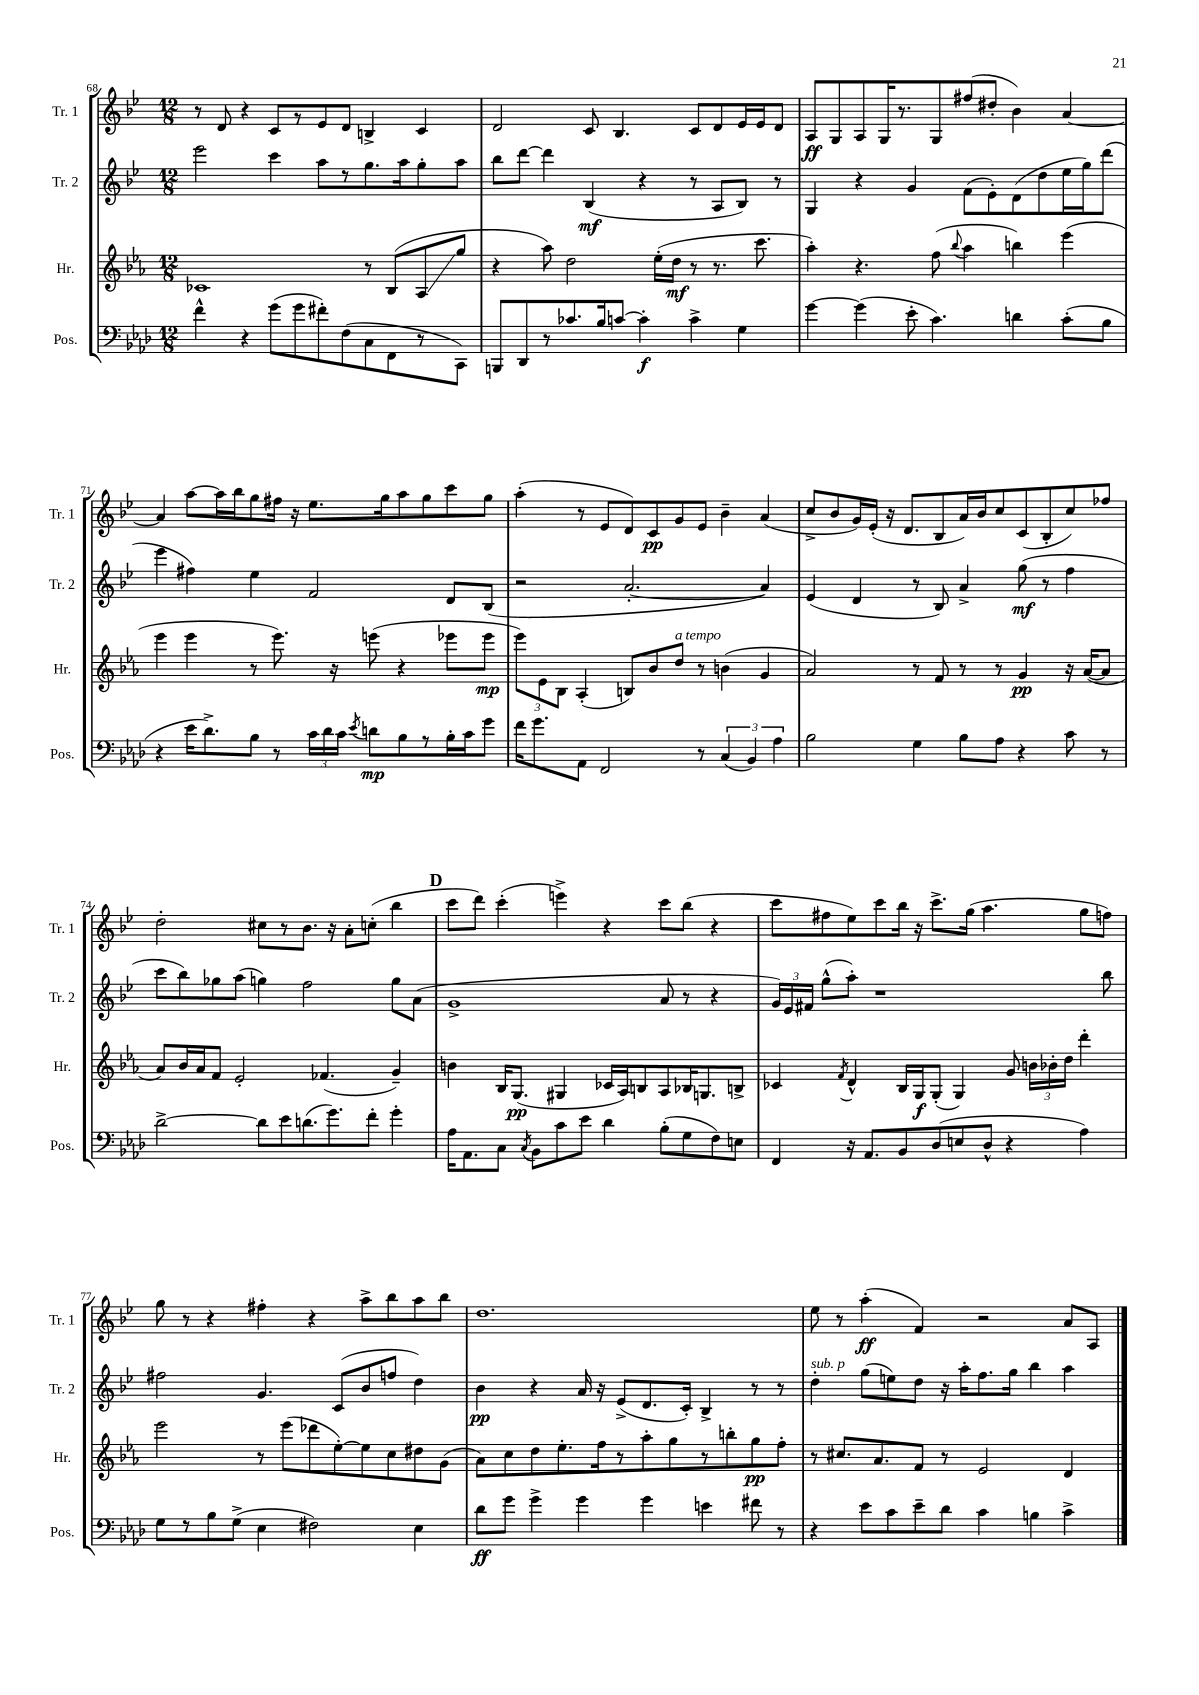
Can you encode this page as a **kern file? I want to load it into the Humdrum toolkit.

**kern	**kern	**kern	**kern
*staff4	*staff3	*staff2	*staff1
*clefF4	*clefG2	*clefG2	*clefG2
*k[b-e-a-d-]	*k[b-e-a-]	*k[b-e-]	*k[b-e-]
*M12/8	*M12/8	*M12/8	*M12/8
4f^^\	1c-	2eee-\	8r
.	.	.	8d/
4r	.	.	4r
(8g\L	.	4ccc\	8c/L
8g\	.	.	8r
8f#'\)	.	8aa\L	8e-/
(8F\	.	8r	8d/J
8C\	8r	8.gg\	4B^/
8FF\	(8B-/L	.	.
.	.	16aa\k	.
8r	8A-/	8gg'\	4c/
8CC\J)	8gg/J	8aa\J	.
=	=	=	=
8BBB/L	4r	8bb-\L	2d/
8DD-/	.	[8ddd\J	.
8r	8aa-\)	4ddd\]	.
8.c-/	2dd\	.	.
.	.	(4B-/	8c/
16B-/k	.	.	.
[8c/J	.	.	4.B-/
4c'\]	.	4r	.
.	(16ee-'\LL	.	.
.	16dd\JJ	.	.
4c^\	8r	8r	8c/L
.	8.r	8A/L	8d/
4G\	.	8B-/J)	16e-/L
.	8.ccc\	.	16e-/J
.	.	8r	8d/J
=	=	=	=
[4g\	4aa-'\)	4G/	8A/L
.	.	.	8G/
(4g\]	4.r	4r	8A/
.	.	.	16G/K
.	.	.	8.r
8e-'\	.	4g/	.
4.c\)	(8ff\	.	8G/
.	8qqbb-/	.	.
.	4aa-\	(8f\L	(8ff#/
.	.	8e-'\)	8dd#'/J
4d\	4bb\)	(8d\	4b-\)
.	.	8dd\	.
(8c'\L	(4eee-\	16ee-\L	[4a/
.	.	16gg\J)	.
8B-\J	.	(8ddd\J	.
=	=	=	=
4r	4eee-\	4eee-\	4a/]
16e-\LK	4eee-\	4ff#\)	[8aa\L
8.d-^\)	.	.	.
.	.	.	16aa\]L
.	.	.	16bb-\J
8B-\J	8r	4ee-\	8gg\
8r	8.eee-\)	.	16ff#\Jk
.	.	.	16r
24c\LL	.	2f/	8.ee-\L
24d-\	.	.	.
.	16r	.	.
24c\JJ	.	.	.
8qe-/	.	.	.
8d\L	(8eee\	.	.
.	.	.	16gg\k
8B-\	4r	.	8aa\
8r	.	.	8gg\
16B-'\L	8eee-\L	8d/L	8ccc\
16c\J	.	.	.
8g\J	8eee-\J	(8B-/J	8gg\J
=	=	=	=
16f\LK	12eee-\L)	2r	(4aa'\
8.g\	.	.	.
.	12e-\	.	.
.	12B-\J	.	.
8AA-\J	(4A-'/	.	8r
2FF/	.	.	8e-/L
.	8B/L)	[2.a'/	8d/)
.	8b-/	.	8c/
.	8dd/J	.	8g/
8r	8r	.	8e-/J
(6C/	(4b\	.	4b-~\
6BB-/)	.	.	.
.	4g/	4a/])	(4a/
6A-\	.	.	.
=	=	=	=
2B-\	2a-/)	(4e-/	8cc^/L
.	.	.	8b-/
.	.	4d/	16g/L)
.	.	.	(16e-'/JJ
.	.	.	16r
.	.	.	8.d/L
4G\	8r	8r	.
.	8f/	8B-/)	8B-/
8B-\L	8r	4a^/	16a/L)
.	.	.	16b-/J
8A-\J	8r	.	8cc/
4r	4g/	(8gg\	(8c/
.	.	8r	8B-'/
8c\	16r	4ff\	8cc/)
.	([16a-/LK	.	.
8r	8a-/]J	.	8ff-/J
=	=	=	=
[2d-^\	8a-/L)	8ccc\L	2dd'\
.	16b-/L	8bb-\)	.
.	16a-/J	.	.
.	8f/J	8gg-\	.
.	2e-'/	(8aa\J	.
8d-\]L	.	4gg\)	8cc#\L
8e-\	.	.	8r
(8.d\	.	2ff\	8.b-\J
.	(4.f-/	.	.
8.g\)	.	.	16r
.	.	.	8a'\L
8f'\J	.	.	(8cc'\J
4g'\	4g~/)	8gg\L	4bb-\
.	.	(8a\J	.
=	=	=	=
16A-\LK	4b\	1g^	8ccc\L
8.AA-\	.	.	.
.	.	.	8ddd\J)
8C\J	16B-/LK	.	(4ccc'\
.	(8.G/J	.	.
8qC/	.	.	.
8BB-\L	.	.	.
8c\	4G#/	.	4eee^\)
8e-\J	.	.	.
4d-\	16c-/LL	.	4r
.	16A-/J)	.	.
.	8B/	.	.
(8B-'\L	8A-/	8a/	8ccc\L
8G\	16B-/K	8r	(8bb-\J
.	8.G/	.	.
8F\)	.	4r	4r
8E\J	8B^/J	.	.
=	=	=	=
4FF/	4c-/	24g/LL)	8ccc\L
.	.	24e-/	.
.	.	24f#/JJ	.
.	.	(8gg^^\L	8ff#\
.	8qf/	.	.
16r	4d^^/	8aa'\J)	8ee-\)
8.AA-/L	.	.	.
.	.	1r	8ccc\
8BB-/	16B-/LL	.	16bb-\Jk
.	16G/J	.	16r
(8D-/	(8G'/J	.	8.ccc^\L
8E/	4G/)	.	.
.	.	.	(16gg\Jk
8D-^^/J	.	.	4.aa\
4r	8g/	.	.
.	24b\LL	.	.
.	24b-'\	.	.
.	24dd\JJ	.	.
4A-\)	4ddd'\	.	8gg\L
.	.	8bb-\	8ff\J)
=	=	=	=
8G\L	2eee-\	2ff#\	8gg\
8r	.	.	8r
8B-\	.	.	4r
(8G^\J	.	.	.
4E-\	8r	4.g/	4ff#'\
.	(8eee-\L	.	.
2F#\)	8ddd-\	.	4r
.	[8ee-'\)	(8c/L	.
.	8ee-\]	8b-/	8aa^\L
.	8cc\	8ff/J	8bb-\
4E-\	8dd#\	4dd\)	8aa\
.	(8g\J	.	8bb-\J
=	=	=	=
8d-\L	8a-\L)	4b-\	1.dd
8g\J	8cc\	.	.
4g^\	8dd\	4r	.
.	8.ee-'\	.	.
4g\	.	16a/	.
.	16ff\k	16r	.
.	8r	(8e-^/L	.
4g\	8aa-'\	8.d/	.
.	8gg\	.	.
.	.	16c'/Jk)	.
4e\	8r	4B-^/	.
.	8bb'\	.	.
8f#\	8gg\	8r	.
8r	8ff'\J	8r	.
=	=	=	=
4r	8r	4dd'\	8ee-\
.	8.cc#/L	.	8r
8e-\L	.	(8gg\L	(4aa'\
.	8.a-/	.	.
8c\	.	8ee\)	.
8e-~\	8f/J	8dd\J	4f/)
8d-\J	8r	16r	.
.	.	16aa'\LK	.
4c\	2e-/	8.ff\	2r
.	.	16gg\Jk	.
4B\	.	4bb-\	.
4c^\	4d/	4aa\	8a/L
.	.	.	8A/J
==	==	==	==
*-	*-	*-	*-
